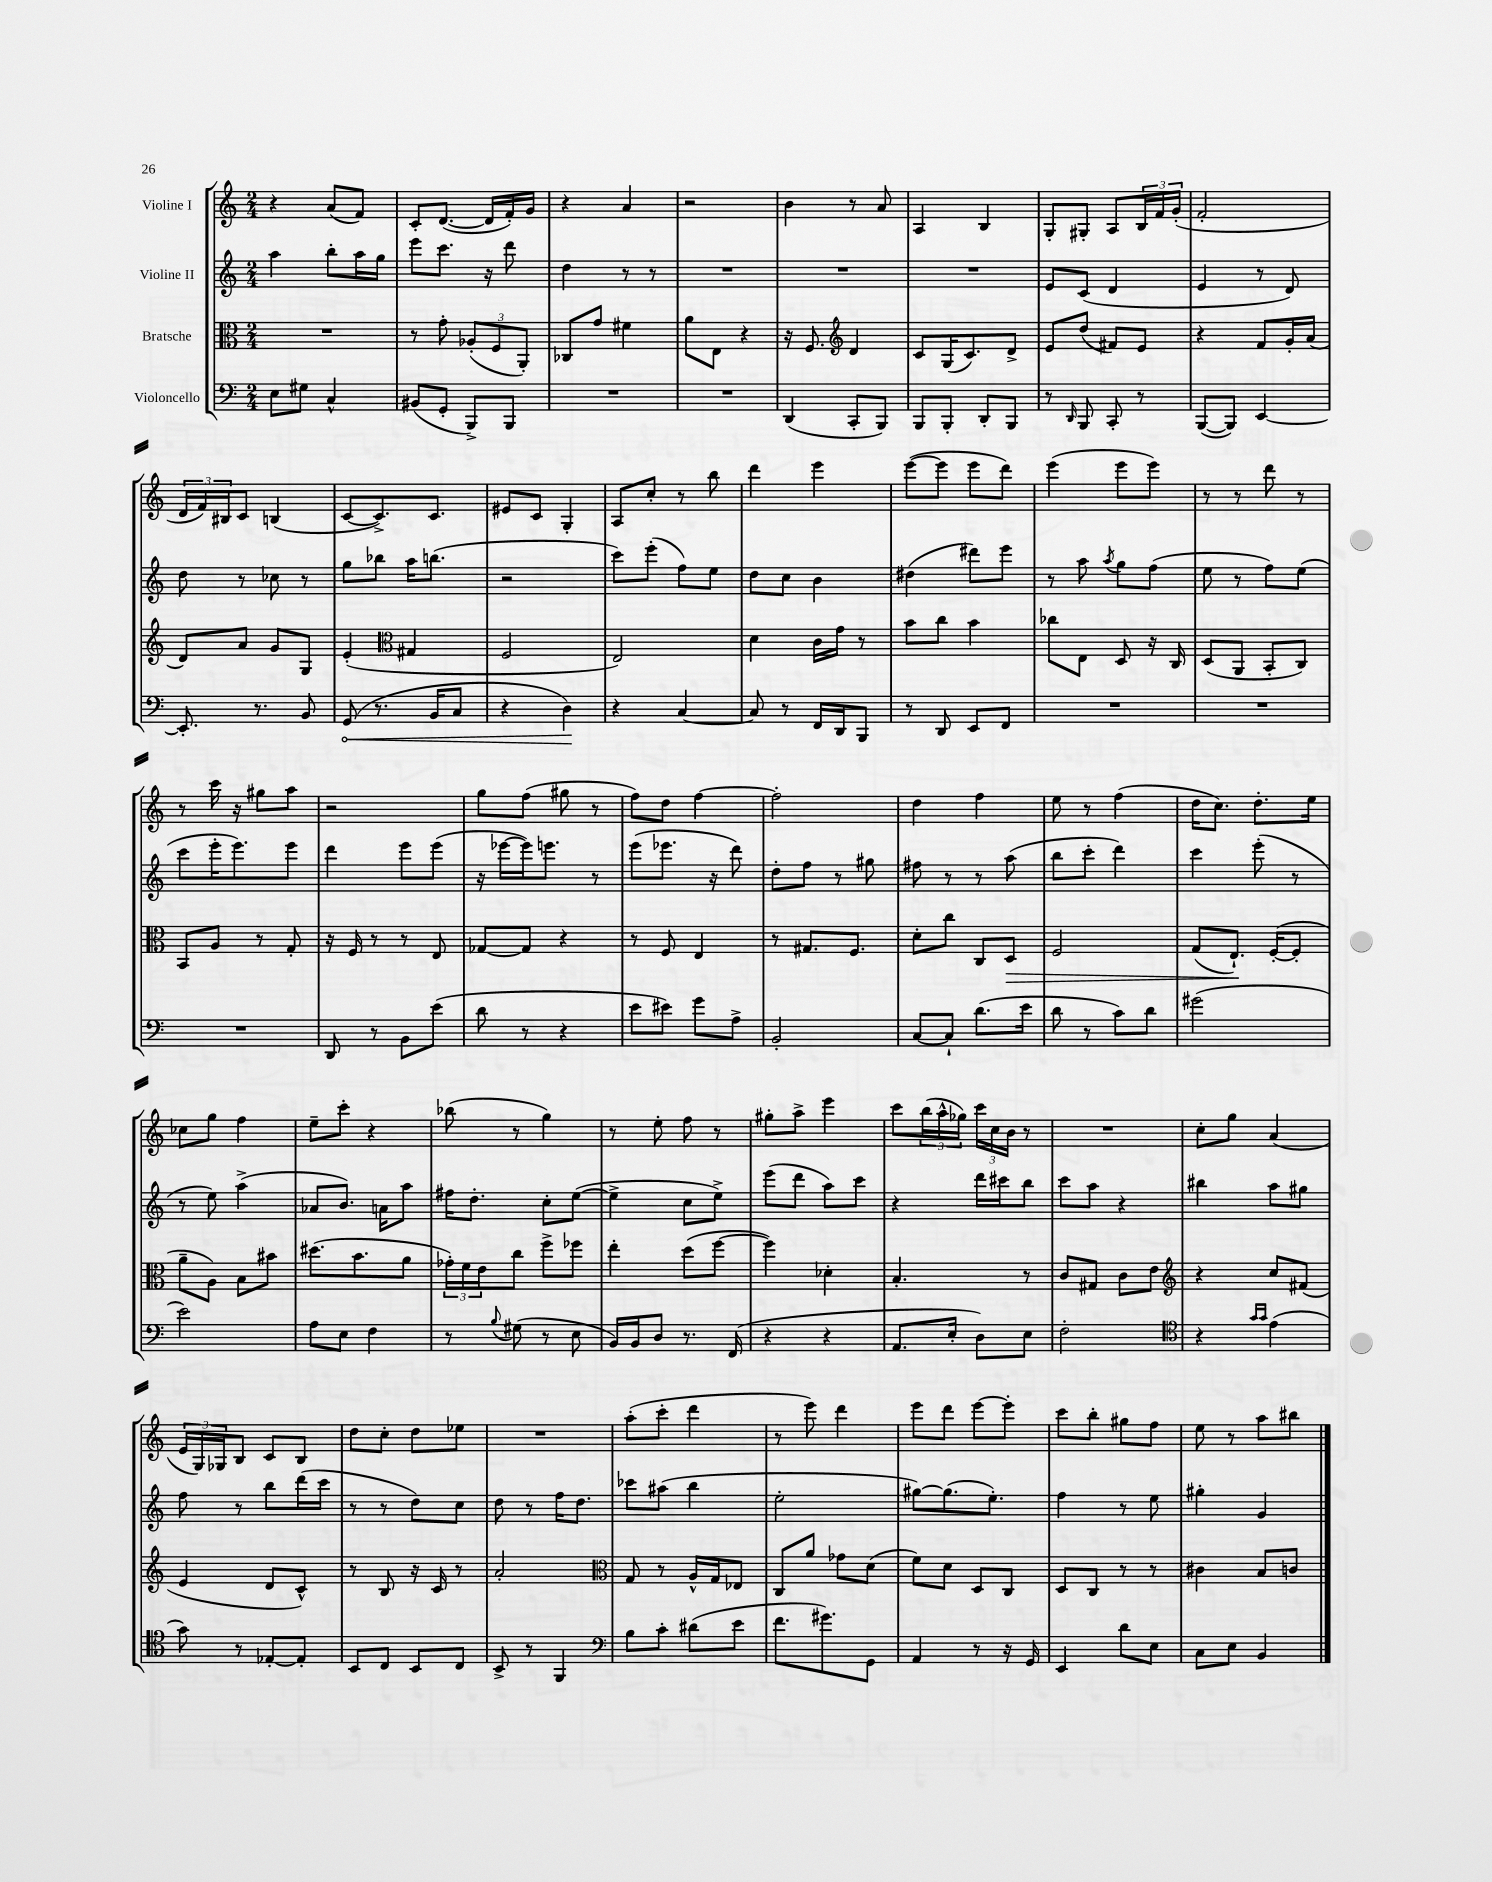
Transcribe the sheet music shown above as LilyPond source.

<<
\new StaffGroup <<
\new Staff = "s0" \with { instrumentName = "Violine I" } {
    \clef treble \key c \major \numericTimeSignature \time 2/4
    r4 a'8( f'8) |
    c'8-. d'8.~( d'16 f'16-.) g'16 |
    r4 a'4 |
    r2 |
    b'4 r8 a'8 |
    a4 b4 |
    g8-. gis8-. a8 \tuplet 3/2 { b16 f'16 g'16-.( } |
    f'2-. |
    \tuplet 3/2 { d'16 f'16) bis16 } c'8 b4( |
    c'8~ c'8.->) c'8. |
    eis'8 c'8 g4-. |
    a8 c''8-. r8 b''8 |
    d'''4 e'''4 |
    e'''8~( e'''8 e'''8 d'''8) |
    e'''4( e'''8 e'''8) |
    r8 r8 d'''8 r8 |
    r8 c'''16 r16 gis''8 a''8 |
    r2 |
    g''8 f''8( gis''8 r8 |
    f''8) d''8 f''4~ |
    f''2-. |
    d''4 f''4 |
    e''8 r8 f''4( |
    d''16 c''8.) d''8.-. e''16 |
    ces''8 g''8 f''4 |
    e''8-- c'''8-. r4 |
    bes''8( r8 g''4) |
    r8 e''8-. f''8 r8 |
    gis''8-. a''8-> e'''4 |
    c'''8 \tuplet 3/2 { b''16( a''16-^ ges''16) } \tuplet 3/2 { c'''16 c''16 b'16 } r8 |
    R2 |
    c''8-. g''8 a'4( |
    \tuplet 3/2 { e'16 g16) ges16 } b8 c'8 b8 |
    d''8 c''8-. d''8 ees''8 |
    R2 |
    a''8-.( c'''8-. d'''4 |
    r8 e'''8) d'''4 |
    e'''8 d'''8 e'''8~ e'''8-. |
    c'''8 b''8-. gis''8 f''8 |
    e''8 r8 a''8 bis''8 \bar "|." |
}
\new Staff = "s1" \with { instrumentName = "Violine II" } {
    \clef treble \key c \major \numericTimeSignature \time 2/4
    a''4 b''8-. a''16 g''16 |
    e'''8 c'''8. r16 d'''8 |
    d''4 r8 r8 |
    R2 |
    R2 |
    R2 |
    e'8 c'8( d'4 |
    e'4 r8 d'8) |
    d''8 r8 ces''8 r8 |
    g''8 bes''8 a''16 b''8.( |
    r2 |
    c'''8) e'''8-.( f''8) e''8 |
    d''8 c''8 b'4 |
    dis''4( dis'''8) e'''8 |
    r8 a''8 \acciaccatura { a''8 } g''8 f''8( |
    e''8 r8 f''8) e''8( |
    c'''8 e'''16-. e'''8.) e'''8 |
    d'''4 e'''8 e'''8( |
    r16 ees'''16~ ees'''16) e'''8. r8 |
    e'''8( ees'''8. r16 d'''8) |
    d''8-. f''8 r8 gis''8 |
    fis''8 r8 r8 a''8( |
    b''8 c'''8-. d'''4) |
    c'''4 e'''8-.( r8 |
    r8 e''8) a''4->( |
    aes'8 b'8.) a'16 a''8 |
    fis''16 d''8.-. c''8-. e''8~( |
    e''4-> c''8 e''8->) |
    e'''8( d'''8 a''8) c'''8 |
    r4 d'''16 cis'''16 b''8 |
    c'''8 a''8 r4 |
    bis''4 a''8 gis''8 |
    f''8 r8 b''8 d'''16( c'''16 |
    r8 r8 d''8) c''8 |
    d''8 r8 f''16 d''8. |
    ces'''8 ais''8( b''4 |
    e''2-. |
    gis''8~) gis''8.( e''8.-.) |
    f''4 r8 e''8 |
    gis''4-. g'4 \bar "|." |
}
\new Staff = "s2" \with { instrumentName = "Bratsche" } {
    \clef alto \key c \major \numericTimeSignature \time 2/4
    R2 |
    r8 g'8-. \tuplet 3/2 { aes8-.( f8 a,8-.) } |
    ces8 g'8 fis'4 |
    a'8 e8 r4 |
    r16 f8. \clef treble d'4 |
    c'8 g16( c'8.) d'8-> |
    e'8 d''8( fis'8) e'8 |
    r4 f'8 g'16-. a'16( |
    d'8) a'8 g'8 g8 |
    e'4-.( \clef alto gis4 |
    f2 |
    e2) |
    d'4 c'16 g'16 r8 |
    b'8 c''8 b'4 |
    ces''8 e8 d8 r16 c16 |
    d8( a,8 b,8-. c8) |
    b,8 a8 r8 g8-. |
    r16 f16 r8 r8 e8 |
    ges8~ ges8 r4 |
    r8 f8 e4 |
    r8 gis8. f8. |
    d'8-. c''8 c8 d8\> |
    f2 |
    g8( e8.-!\!) f16~-.( f8-. |
    a'8-- a8) b8 bis'8 |
    dis''8.( b'8. a'8 |
    \tuplet 3/2 { ges'16-.) f'16 e'16 } c''8 f''8-> fes''8 |
    e''4-. d''8( f''8~ |
    f''4) des'4-. |
    b4.-. r8 |
    c'8 gis8 c'8 e'8 |
    \clef treble r4 c''8 fis'8( |
    e'4 d'8 c'8-^) |
    r8 b8 r16 c'16 r8 |
    a'2-. |
    \clef alto g8 r8 a16-^ g16 ees8 |
    c8 a'8 ges'8 d'8( |
    f'8) d'8 d8 c8 |
    d8 c8 r8 r8 |
    cis'4 b8 c'8 \bar "|." |
}
\new Staff = "s3" \with { instrumentName = "Violoncello" } {
    \clef bass \key c \major \numericTimeSignature \time 2/4
    e8 gis8 c4-^ |
    bis,8( g,8-. b,,8->) b,,8 |
    R2 |
    R2 |
    d,4( c,8-. b,,8) |
    b,,8 b,,8-. d,8-. b,,8 |
    r8 \grace { d,16 } b,,8 c,8-. r8 |
    b,,8~( b,,8) e,4~ |
    e,8.-. r8. b,8 |
    \once \override Hairpin.circled-tip = ##t g,8\<( r8. b,16 c8 |
    r4 d4\!) |
    r4 c4~ |
    c8 r8 f,16 d,16 b,,8 |
    r8 d,8 e,8 f,8 |
    R2 |
    R2 |
    R2 |
    d,8 r8 b,8 e'8( |
    d'8 r8 r4 |
    e'8 eis'8) g'8 a8-> |
    b,2-. |
    c8~ c8-! d'8.( e'16 |
    d'8 r8 c'8) d'8 |
    gis'2( |
    e'2) |
    a8 e8 f4 |
    r8 \appoggiatura { b8 } gis8( r8 e8 |
    b,16) b,16 d8 r8. f,16( |
    r4 r4 |
    a,8. e16-. d8) e8 |
    f2-. |
    \clef tenor r4 \grace { g'16 g'16 } e'4( |
    g'8) r8 ees8~-. ees8-. |
    b,8 c8 b,8 c8 |
    b,8-> r8 f,4 |
    \clef bass b8 c'8-. dis'8( e'8 |
    f'8. gis'8.) g,8 |
    a,4 r8 r16 g,16 |
    e,4 d'8 e8 |
    c8 e8 b,4 \bar "|." |
}
>>
>>
\layout { \context { \Score \remove "Bar_number_engraver" } }
